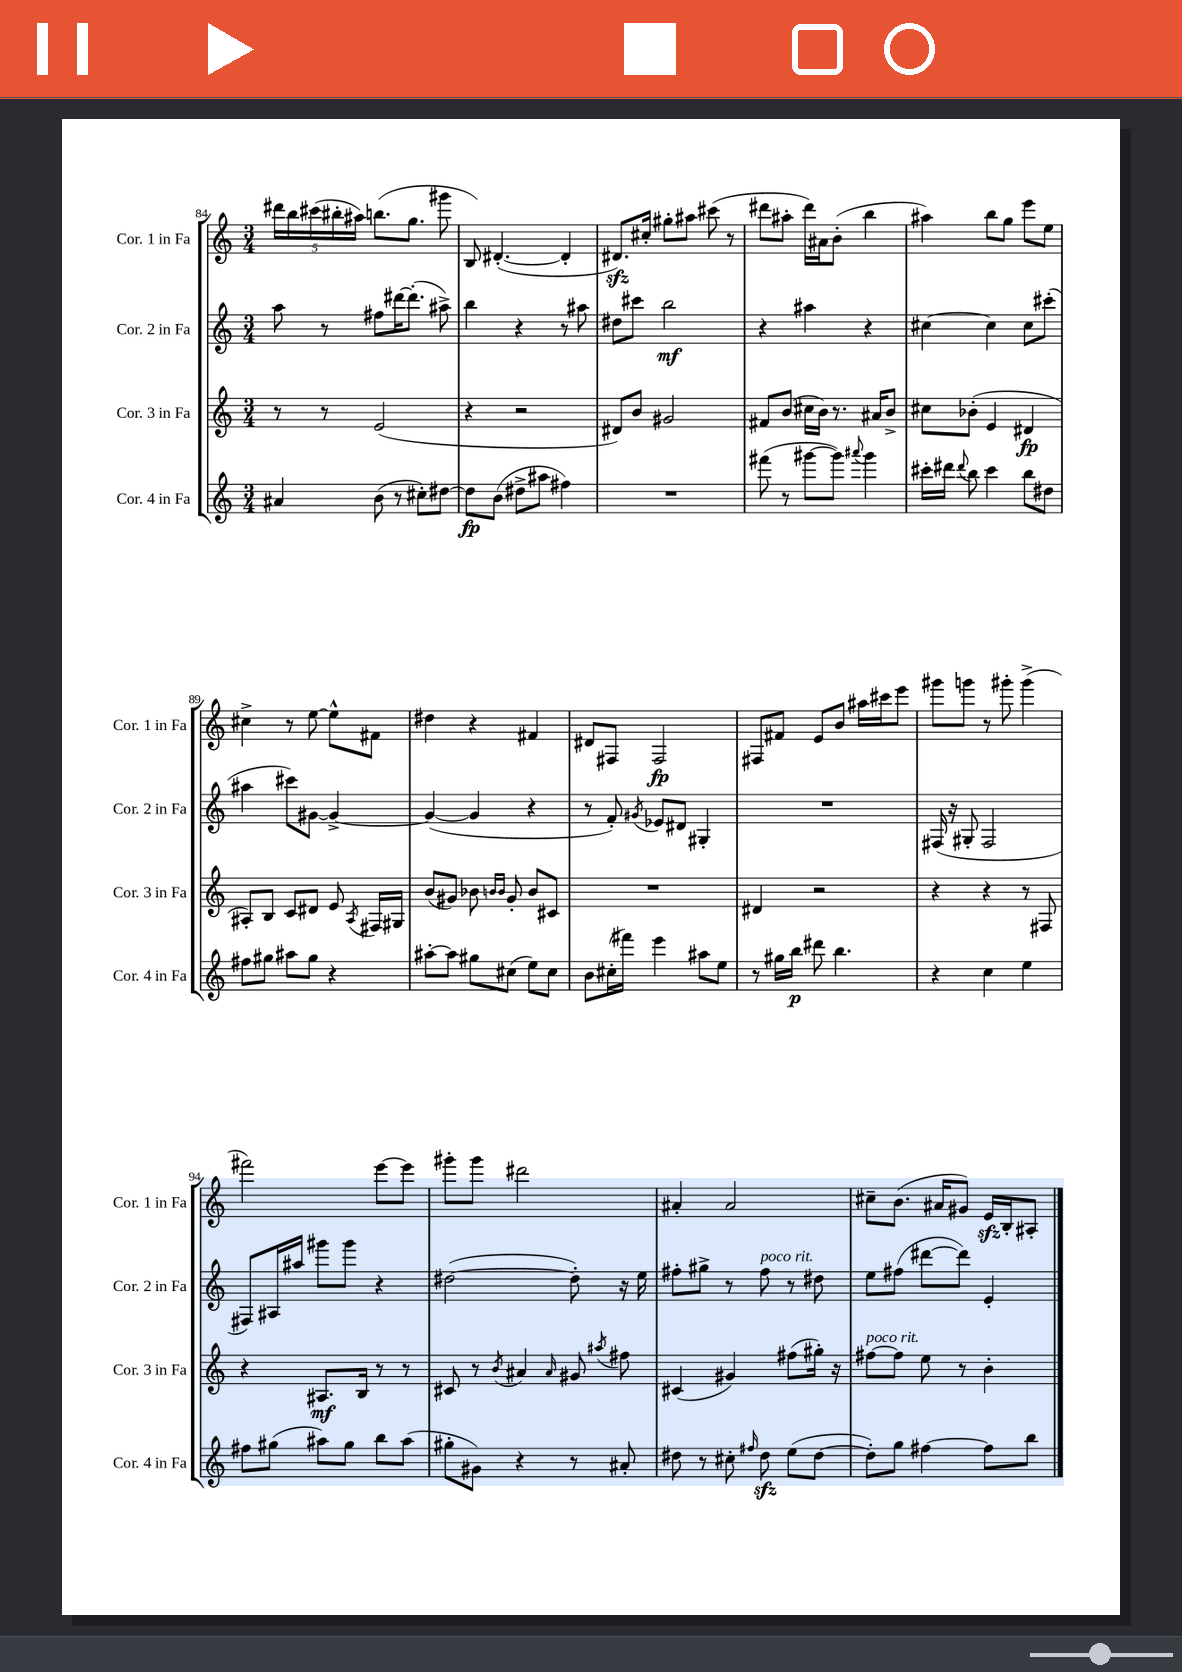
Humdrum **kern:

**kern	**kern	**kern	**kern
*staff4	*staff3	*staff2	*staff1
*clefG2	*clefG2	*clefG2	*clefG2
*k[]	*k[]	*k[]	*k[]
*M3/4	*M3/4	*M3/4	*M3/4
4a#/	8r	8aa\	20ddd#\LL
.	.	.	20bb\
.	.	.	(20ccc#\
.	8r	8r	.
.	.	.	20bb#'\
.	.	.	20aa#\JJ)
(8b\	(2e/	8ff#\L	(8.bb\L
8r	.	[16ddd#\K	.
.	.	(8.ddd#'\]J	8.gg\J
8cc#'\L)	.	.	.
[8dd#\J	.	8aa#^\)	8ggg#\
=	=	=	=
8dd#\]L	4r	4bb\	8B/)
(8b\J	.	.	([4.d#'/
8dd#^\L	2r	4r	.
8aa#\J	.	.	.
4ff#\)	.	8r	4d#'/]
.	.	8aa#\	.
=	=	=	=
2.r	8d#/L)	8dd#\L	8.d#/L)
.	8b/J	8ccc#\J	.
.	.	.	16cc#'/Jk
.	2g#/	2bb\	8gg#'\L
.	.	.	8aa#\J
.	.	.	(8ccc#\
.	.	.	8r
=	=	=	=
(8fff#\	8f#/L	4r	8ddd#\L
8r	(8b/J	.	8aa#'\J
[8ggg#\L	16cc#\LL	4aa#\	16ddd#\LL)
.	16b\JJ)	.	16a#\J
8ggg#\]J)	8.r	.	(8b'\J
8qqaaa#/	.	.	.
4ggg#\	.	4r	4bb\
.	16a#/LK	.	.
.	8b^/J	.	.
=	=	=	=
16ccc#'\LL	8cc#\L	[4cc#\	4aa#\)
16ddd#\JJ	.	.	.
8qqddd#/	.	.	.
8bb\	(8b-'\J	.	.
4ccc#\	4e/	4cc#\]	8bb\L
.	.	.	8gg\J
8bb\L	4d#/	8cc#\L	8eee\L
8dd#\J	.	(8ccc#'\J	8ee\J
=	=	=	=
8ff#\L	8A#'/L)	4aa#\	4cc#^\
8gg#\J	8B/J	.	.
8aa#\L	8c/L	8ccc#\L)	8r
8gg#\J	8d#/J	[8g#\J	[8ee\
4r	8e/	4g#^/_	8ee^^\]L
.	8qA#/	.	.
.	16F#/LL	.	8f#\J
.	16G#/JJ	.	.
=	=	=	=
[8aa#'\L	(8b/L	(4g#/_	4dd#\
8aa#\]J	8g#/J)	.	.
8gg#\L	8b-\	4g#/]	4r
.	16qqb/LL	.	.
.	16qqb/JJ	.	.
(8cc#\J	8g#'/	.	.
8ee\L)	8b/L	4r	4f#/
8cc#\J	8c#/J	.	.
=	=	=	=
8b\L	2.r	8r	8d#/L
(16cc#'\L	.	8f'/)	8F#/J
16fff#\JJ)	.	.	.
.	.	8qg#/	.
4eee\	.	8e-/L	2F#/
.	.	8d#/J	.
8aa#\L	.	4G#'/	.
8ee\J	.	.	.
=	=	=	=
8r	4d#/	2.r	8F#/L
16gg#\LL	.	.	8f#/J
16bb\JJ	.	.	.
8ddd#\	2r	.	8e/L
4.bb\	.	.	8b/J
.	.	.	16aa#\LL
.	.	.	16ccc#\J
.	.	.	8eee\J
=	=	=	=
4r	4r	(16F#/	8ggg#\L
.	.	16r	.
.	.	8G#'/	8ggg\J
4cc\	4r	2F#/	8r
.	.	.	8ggg#'\
4ee\	8r	.	(4ggg#^\
.	8F#/	.	.
=	=	=	=
8ff#\L	4r	8F#/L)	2fff#\)
(8gg#\J	.	16A#/L	.
.	.	16aa#/JJ	.
8aa#\L)	8.A#/L	8ggg#\L	.
8gg#\J	.	8ggg#\J	.
.	16B/Jk	.	.
8bb\L	8r	4r	[8eee\L
(8aa#\J	8r	.	8eee\]J
=	=	=	=
8gg#'\L	8c#/	([2dd#\	8ggg#'\L
8g#\J)	8r	.	8ggg#\J
.	8qb/	.	.
4r	4a#/	.	2ddd#\
.	16qqa#/	.	.
8r	8g#/	8dd#'\])	.
.	8qaa#/	.	.
8a#'/	8ff#\	16r	.
.	.	16ee\	.
=	=	=	=
8dd#\	(4c#/	8ff#'\L	4a#'/
8r	.	8gg#^\J	.
8cc#'\	4g#/)	8r	2a#/
16qqff#/	.	.	.
8dd#\	.	8ff#\	.
(8ee\L	(8ff#\L	8r	.
[8dd#\J	16gg#'\Jk)	8dd#\	.
.	16r	.	.
=	=	=	=
8dd#'\]L)	[8ff#\L	8ee\L	8cc#~\L
8gg\J	8ff#\]J	(8ff#\J	(8.b\J
[4ff#\	8ee\	[8ddd#\L	.
.	.	.	16a#/LK
.	8r	8ddd#\]J)	8g#/J)
8ff#\]L	4b'\	4e'/	16e/LL
.	.	.	16B'/J
8bb\J	.	.	8A#'/J
==	==	==	==
*-	*-	*-	*-
